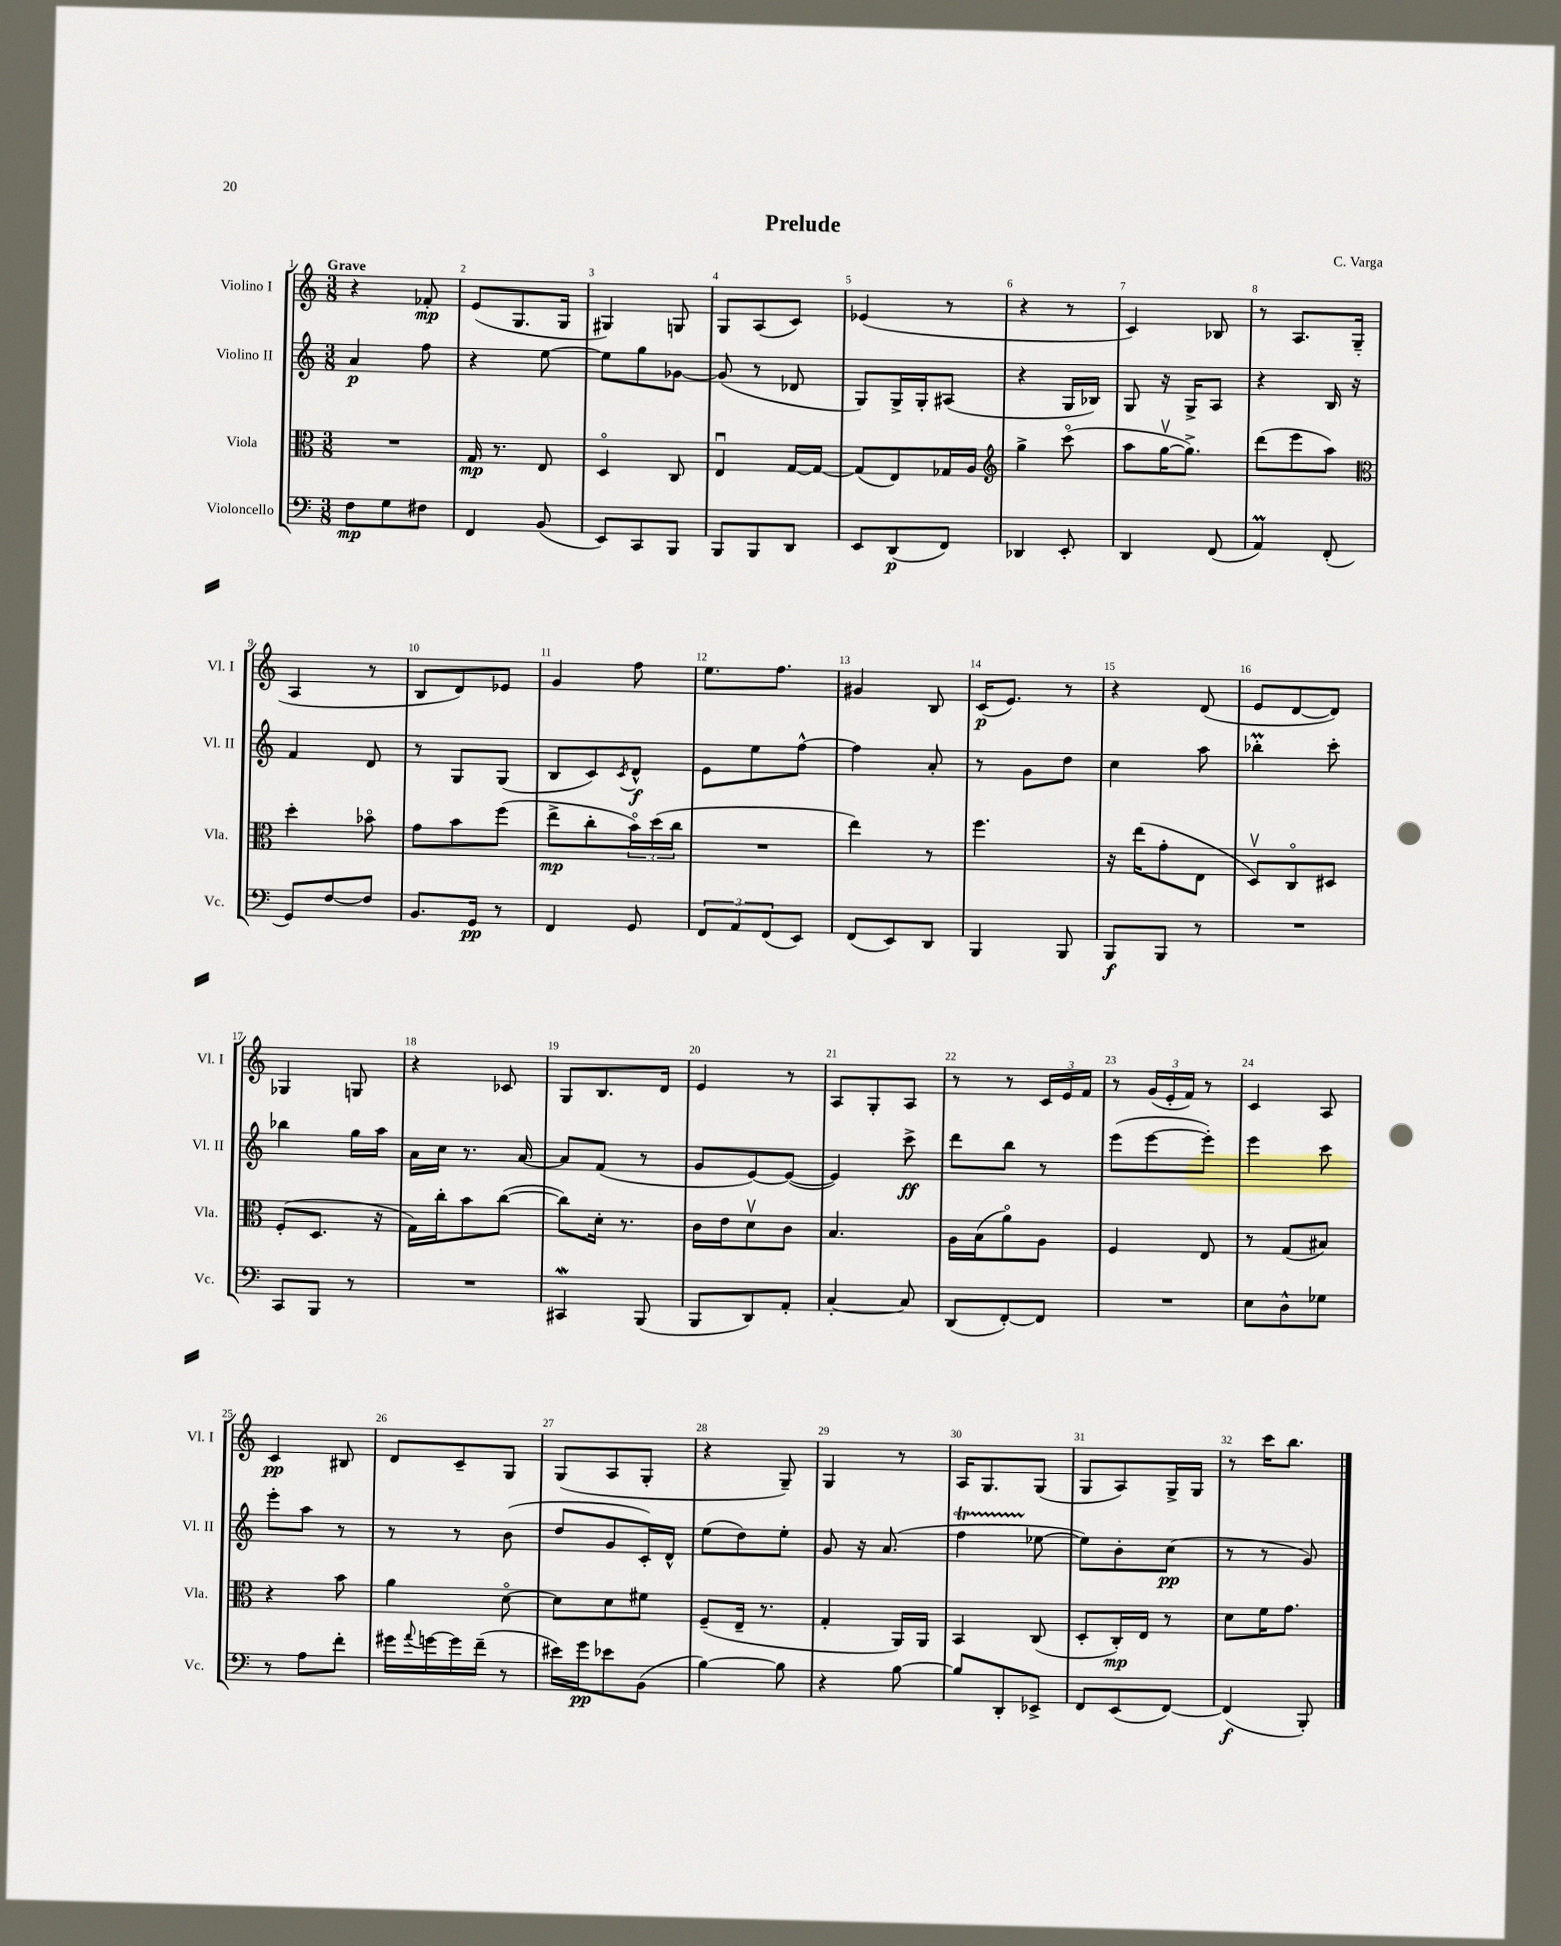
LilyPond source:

\header { title = "Prelude" composer = "C. Varga" }
<<
\new StaffGroup <<
\new Staff = "s0" \with { instrumentName = "Violino I" shortInstrumentName = "Vl. I" } {
    \clef treble \key c \major \numericTimeSignature \time 3/8 \tempo "Grave"
    r4 fes'8-.\mp |
    e'8( g8. g16 |
    gis4) g8 |
    g8 a8( c'8) |
    ees'4( r8 |
    r4 r8 |
    c'4) bes8 |
    r8 a8. g16--( |
    a4 r8 |
    b8 d'8) ees'8 |
    g'4 f''8 |
    e''8. f''8. |
    gis'4 b8 |
    c'16\p( e'8.) r8 |
    r4 d'8( |
    e'8 d'8~ d'8) |
    ges4 g8 |
    r4 ces'8 |
    g8 b8. d'16 |
    e'4 r8 |
    a8 g8-. a8 |
    r8 r8 \tuplet 3/2 { c'16 e'16 f'16 } |
    r8 \tuplet 3/2 { g'16( e'16-. f'16) } r8 |
    c'4 a8 |
    c'4\pp bis8 |
    d'8 c'8-- g8 |
    g8( a8 g8-. |
    r4 g8--) |
    g4 r8 |
    a16 g8. g8( |
    g8 a8) g16-> g16 |
    r8 c'''16 b''8. \bar "|." |
}
\new Staff = "s1" \with { instrumentName = "Violino II" shortInstrumentName = "Vl. II" } {
    \clef treble \key c \major \numericTimeSignature \time 3/8
    a'4\p f''8 |
    r4 e''8~ |
    e''8 g''8 ges'8~ |
    ges'8( r8 des'8 |
    g8) g16-> g16-. ais8( |
    r4 g16 bes16) |
    g8 r16 g16-> a8 |
    r4 b16 r16 |
    f'4 d'8 |
    r8 g8 g8( |
    b8 c'8) \acciaccatura { c'8 } d'8-^\f |
    e'8 e''8 f''8~-^ |
    f''4 a'8-. |
    r8 g'8 d''8 |
    c''4 a''8 |
    bes''4-.\prall c'''8-. |
    bes''4 g''16 a''16 |
    a'16 c''16 r8. a'16~ |
    a'8 f'8( r8 |
    g'8 e'8~) e'8~( |
    e'4) c'''8->\ff |
    d'''8 b''8 r8 |
    e'''8( e'''8~ e'''8-.) |
    e'''4 c'''8 |
    e'''8-. a''8 r8 |
    r8 r8 b'8( |
    d''8 g'8 c'16-.) d'16-^ |
    e''8( d''8) e''8-. |
    g'8 r16 a'8.( |
    f''4\startTrillSpan ees''8~\stopTrillSpan |
    ees''8) b'8-. c''8\pp( |
    r8 r8 g'8) \bar "|." |
}
\new Staff = "s2" \with { instrumentName = "Viola" shortInstrumentName = "Vla." } {
    \clef alto \key c \major \numericTimeSignature \time 3/8
    R4. |
    g16\mp r8. e8 |
    d4\flageolet c8 |
    e4\downbow g16~ g16~ |
    g8( e8) ges16 a16 |
    \clef treble g''4-> c'''8\flageolet( |
    a''8 g''16~\upbow g''8.->) |
    d'''8( e'''8 a''8) |
    \clef alto d''4-. bes'8\flageolet |
    g'8 b'8 f''8( |
    e''8->\mp c''8-. \tuplet 3/2 { b'16\flageolet) d''16( c''16 } |
    R4. |
    e''4) r8 |
    f''4. |
    r16 e''16( g'8-. e8 |
    d8\upbow) c8\flageolet dis8 |
    f8-.( d8. r16 |
    g16) c''16-. b'8 c''8~( |
    c''8) d'16-. r8. |
    c'16 e'16 d'8\upbow c'8 |
    b4. |
    a16 b16( a'8\flageolet) a8 |
    f4 e8 |
    r8 g8( bis8) |
    r4 b'8 |
    a'4 d'8~\flageolet |
    d'8 d'8 fis'8 |
    f8--( e16-- r8. |
    g4-. a,16) a,16 |
    b,4 c8( |
    d8-. c16-.\mp) e16 r8 |
    d'8 f'16 g'8. \bar "|." |
}
\new Staff = "s3" \with { instrumentName = "Violoncello" shortInstrumentName = "Vc." } {
    \clef bass \key c \major \numericTimeSignature \time 3/8
    f8\mp g8 fis8 |
    f,4 b,8( |
    e,8) c,8 b,,8 |
    b,,8 b,,8 d,8 |
    e,8 d,8\p( f,8) |
    des,4 e,8-. |
    d,4 f,8( |
    a,4\prall) f,8-.( |
    g,8) f8~ f8 |
    b,8. g,16\pp r8 |
    f,4 g,8 |
    \tuplet 3/2 { f,8 a,8 f,8( } e,8) |
    f,8( e,8) d,8 |
    b,,4 b,,8 |
    b,,8\f b,,8 r8 |
    R4. |
    c,8 b,,8 r8 |
    R4. |
    cis,4\mordent b,,8( |
    b,,8 d,8) a,8-. |
    c4~-. c8 |
    d,8( f,8~-.) f,8 |
    R4. |
    e8 d8-^ ges8 |
    r8 a8 f'8-. |
    gis'16 \appoggiatura { a'8 } g'16~ g'16 f'16--( r8 |
    eis'16) g'16\pp ees'8 b,8( |
    b4~) b8 |
    r4 b8~ |
    b8 d,8-. ees,8-> |
    f,8 e,8( f,8~) |
    f,4\f( b,,8-.) \bar "|." |
}
>>
>>
\layout { \context { \Score \override BarNumber.break-visibility = ##(#f #t #t) barNumberVisibility = #all-bar-numbers-visible } }
